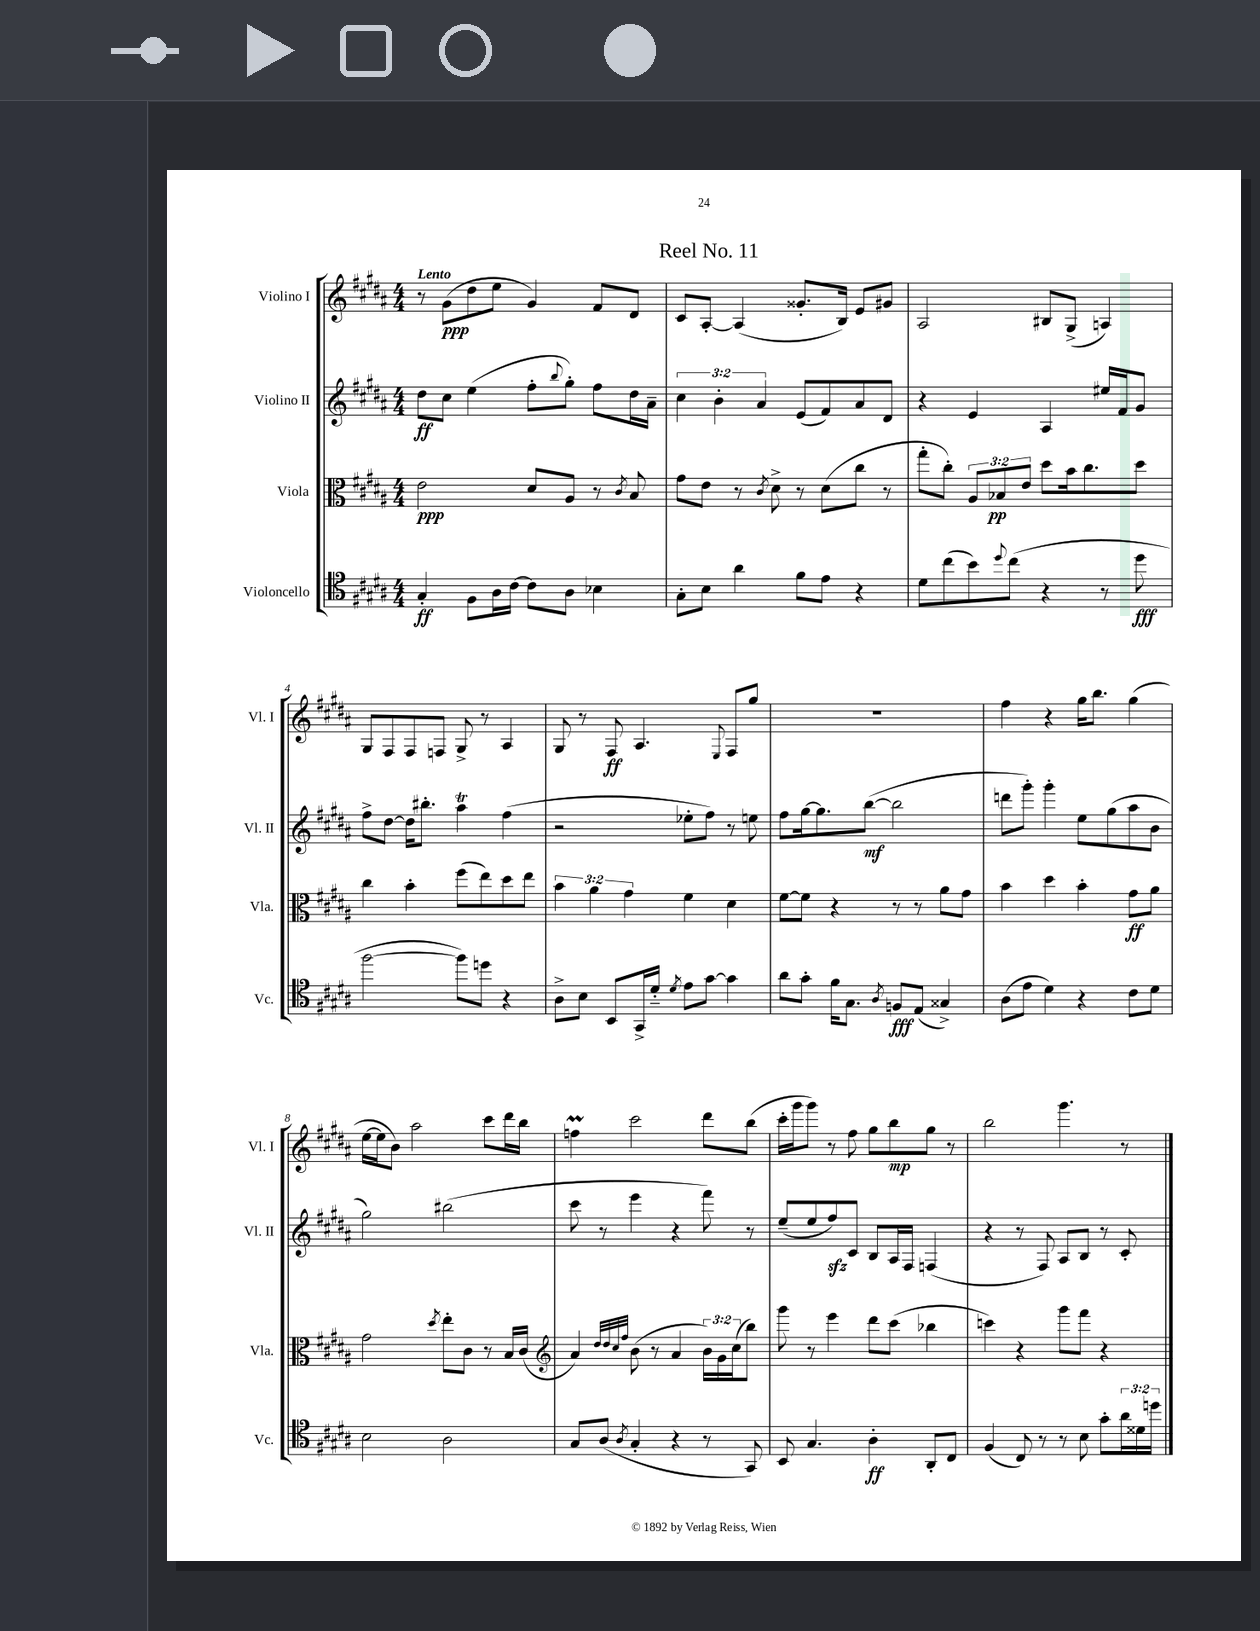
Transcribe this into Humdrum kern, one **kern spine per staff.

**kern	**dynam	**kern	**dynam	**kern	**dynam	**kern	**dynam
*part4	*part4	*part3	*part3	*part2	*part2	*part1	*part1
*staff4	*staff4	*staff3	*staff3	*staff2	*staff2	*staff1	*staff1
*I"Violoncello	*	*I"Viola	*	*I"Violino II	*	*I"Violino I	*
*I'Vc.	*	*I'Vla.	*	*I'Vl. II	*	*I'Vl. I	*
*clefC4	*	*clefC3	*	*clefG2	*	*clefG2	*
*k[f#c#g#d#a#]	*	*k[f#c#g#d#a#]	*	*k[f#c#g#d#a#]	*	*k[f#c#g#d#a#]	*
*M4/4	*	*M4/4	*	*M4/4	*	*M4/4	*
=1	=1	=1	=1	=1	=1	=1	=1
!	!	!	!	!	!	!LO:TX:a:B:t=Lento	!
4G#'/	ff	2e\	ppp	8dd#\L	ff	8r	.
.	.	.	.	8cc#\J	.	(8g#\L	ppp
8F#\L	.	.	.	(4ee\	.	8dd#\	.
16A#\L	.	.	.	.	.	8ee\J	.
[16c#\JJ	.	.	.	.	.	.	.
8c#\L]	.	8d#/L	.	8ff#'\L	.	4g#/)	.
.	.	.	.	8qqbb/	.	.	.
8A#\J	.	8A#/J	.	8gg#'\J)	.	.	.
4B-X\	.	8r	.	8ff#\L	.	8f#/L	.
.	.	8qc#/	.	.	.	.	.
.	.	8B/	.	16dd#\L	.	8d#/J	.
.	.	.	.	16a#~\JJ	.	.	.
=2	=2	=2	=2	=2	=2	=2	=2
8G#'\L	.	8g#\L	.	6cc#\	.	8c#/L	.
8B\J	.	8e\J	.	.	.	[8A#'/J	.
.	.	.	.	6b'\	.	.	.
4a#\	.	8r	.	.	.	(4A#/]	.
.	.	.	.	6a#/	.	.	.
.	.	8qc#/	.	.	.	.	.
.	.	8d#^\	.	.	.	.	.
8f#\L	.	8r	.	(8e/L	.	8.g##X'/L	.
8e\J	.	(8d#\L	.	8f#/)	.	.	.
.	.	.	.	.	.	16B/Jk)	.
4r	.	8cc#\J	.	8a#/	.	8e/L	.
.	.	8r	.	8d#/J	.	8g#X/J	.
=3	=3	=3	=3	=3	=3	=3	=3
8d#\L	.	8gg#'\L	.	4r	.	2A#/	.
(8cc#\	.	8cc#'\J)	.	.	.	.	.
8b\)	.	12A#/L	.	4e/	.	.	.
.	.	12B-X/	pp	.	.	.	.
8qqdd#/	.	.	.	.	.	.	.
(8cc#\J	.	.	.	.	.	.	.
.	.	12e/J	.	.	.	.	.
4r	.	8dd#\L	.	4A#/	.	8B#X/L	.
.	.	16b\k	.	.	.	(8G#^/J	.
.	.	8.cc#\	.	.	.	.	.
8r	.	.	.	16ee#X/LL	.	4An/)	.
.	.	.	.	16f#/J	.	.	.
8dd#\	fff	8dd#\J	.	8g#/J	.	.	.
!!LO:LB:g=z
=4	=4	=4	=4	=4	=4	=4	=4
[2ff#\	.	4cc#\	.	8ff#^\L	.	8G#/L	.
.	.	.	.	[8dd#\J	.	8F#/	.
.	.	4b'\	.	16dd#\KL]	.	8F#/	.
.	.	.	.	8.bb#X'\J	.	.	.
.	.	.	.	.	.	8Fn/J	.
8ff#\L])	.	(8ff#\L	.	4aa#t\	.	8G#^/	.
8ddn\J	.	8ee\)	.	.	.	8r	.
4r	.	8dd#\	.	(4ff#\	.	4A#/	.
.	.	8ee\J	.	.	.	.	.
=5	=5	=5	=5	=5	=5	=5	=5
8A#^\L	.	6b\	.	2r	.	8G#/	.
8B\J	.	.	.	.	.	8r	.
.	.	6a#\	.	.	.	.	.
8BB/L	.	.	.	.	.	8F#/	ff
.	.	6g#\	.	.	.	.	.
16GG#^/L	.	.	.	.	.	4.A#/	.
16d#/JJ	.	.	.	.	.	.	.
8qd#/	.	.	.	.	.	.	.
8e\L	.	4f#\	.	8ee-X'\L	.	.	.
[8g#\J	.	.	.	8ff#\J)	.	.	.
.	.	.	.	.	.	8qqE/	.
4g#\]	.	4d#\	.	8r	.	8F#/L	.
.	.	.	.	8een\	.	8gg#/J	.
=6	=6	=6	=6	=6	=6	=6	=6
8a#\L	.	[8f#\L	.	8ff#\L	.	1r	.
8g#'\J	.	8f#\J]	.	[16gg#\k	.	.	.
.	.	.	.	8.gg#\]	.	.	.
16f#\KL	.	4r	.	.	.	.	.
8.G#\J	.	.	.	.	.	.	.
.	.	.	.	([8bb\J	mf	.	.
8qA#/	.	.	.	.	.	.	.
8Fn/L	fff	8r	.	2bb\]	.	.	.
(8E/J	.	8r	.	.	.	.	.
4G##X^/)	.	8a#\L	.	.	.	.	.
.	.	8g#\J	.	.	.	.	.
=7	=7	=7	=7	=7	=7	=7	=7
(8A#\L	.	4b\	.	8dddn\L	.	4ff#\	.
8e\J	.	.	.	8ggg#'\J)	.	.	.
4d#\)	.	4dd#\	.	4ggg#'\	.	4r	.
4r	.	4b'\	.	8ee\L	.	16gg#\KL	.
.	.	.	.	.	.	8.bb\J	.
.	.	.	.	(8gg#\	.	.	.
8c#\L	.	8g#\L	ff	8aa#\	.	(4gg#\	.
8d#\J	.	8a#\J	.	8b\J	.	.	.
!!LO:LB:g=z
=8	=8	=8	=8	=8	=8	=8	=8
2B\	.	2g#\	.	2gg#\)	.	[16ee\LL	.
.	.	.	.	.	.	16ee\J]	.
.	.	.	.	.	.	8b\J)	.
.	.	.	.	.	.	2aa#\	.
.	.	8qdd#/	.	.	.	.	.
2A#\	.	8ee'\L	.	(2bb#X\	.	.	.
.	.	8c#\J	.	.	.	.	.
.	.	8r	.	.	.	8ccc#\L	.
.	.	16B/LL	.	.	.	16ddd#\L	.
.	.	(16c#/JJ	.	.	.	16bb\JJ	.
=9	=9	=9	=9	=9	=9	=9	=9
*	*	*clefG2	*	*	*	*	*
8G#/L	.	4a#/)	.	8ccc#\	.	4ffnM\	.
(8A#/J	.	.	.	8r	.	.	.
.	.	32qqdd#/LLL	.	.	.	.	.
.	.	32qqdd#/	.	.	.	.	.
.	.	32qqcc#/	.	.	.	.	.
8qA#/	.	32qqff#/JJJ	.	.	.	.	.
4G#'/	.	(8b\	.	4eee\	.	2ccc#\	.
.	.	8r	.	.	.	.	.
4r	.	4a#/	.	4r	.	.	.
8r	.	24b\LL)	.	8fff#\)	.	8ddd#\L	.
.	.	24g#\	.	.	.	.	.
.	.	(24cc#\J	.	.	.	.	.
8GG#/)	.	8bb\J)	.	8r	.	(8bb\J	.
=10	=10	=10	=10	=10	=10	=10	=10
8BB/	.	8ggg#\	.	(8ee~/L	.	16ccc#'\LL	.
.	.	.	.	.	.	16ggg#\J	.
4.G#/	.	8r	.	8ee/	.	8ggg#\J)	.
.	.	4eee\	.	8ff#zz/)	.	8r	.
.	.	.	.	8c#/J	.	8ff#\	.
4A#'\	ff	8ddd#\L	.	8B/L	.	8gg#\L	.
.	.	(8ccc#\J	.	16A#/L	.	8bb\	mp
.	.	.	.	16F#/JJ	.	.	.
8AA#'/L	.	4bb-X\	.	(4Fn/	.	8gg#\J	.
8C#/J	.	.	.	.	.	8r	.
=11	=11	=11	=11	=11	=11	=11	=11
(4F#/	.	4cccn\)	.	4r	.	2bb\	.
8C#/)	.	4r	.	8r	.	.	.
8r	.	.	.	8F#/)	.	.	.
8r	.	8ggg#\L	.	8A#/L	.	4.ggg#\	.
8B\	.	8fff#\J	.	8B/J	.	.	.
8g#'\L	.	4r	.	8r	.	.	.
24a#\L	.	.	.	8c#'/	.	8r	.
24d##X\	.	.	.	.	.	.	.
24ddn\JJ	.	.	.	.	.	.	.
==	==	==	==	==	==	==	==
*-	*-	*-	*-	*-	*-	*-	*-
